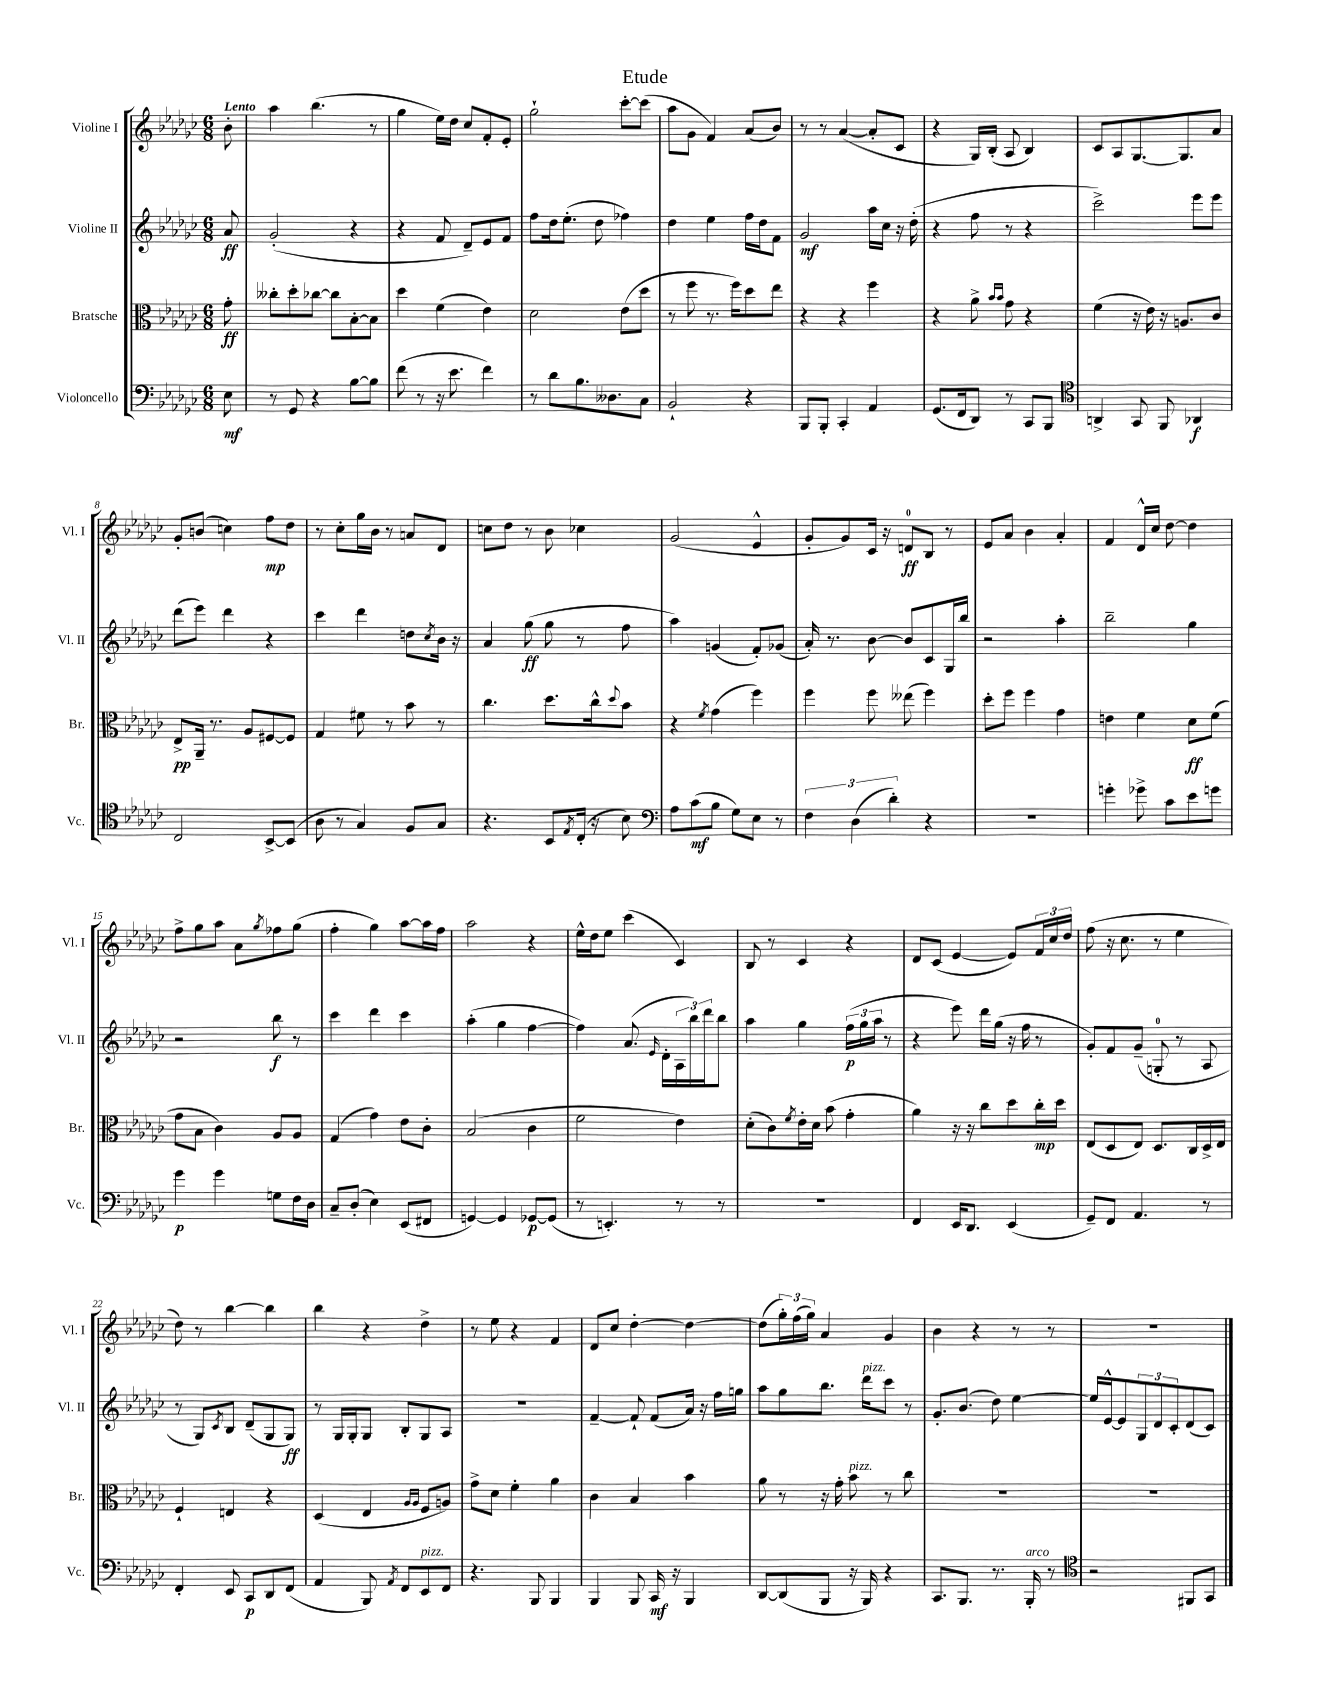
\header { title = "Etude" }
<<
\new StaffGroup <<
\new Staff = "s0" \with { instrumentName = "Violine I" shortInstrumentName = "Vl. I" } {
    \clef treble \key ges \major \numericTimeSignature \time 6/8 \partial 8 \tempo "Lento"
    bes'8-. |
    aes''4 bes''4.( r8 |
    ges''4 ees''16) des''16 ces''8 f'8-. ees'8-. |
    ges''2-! ces'''8~-. ces'''8( |
    aes''8 ges'8 f'4) aes'8( bes'8) |
    r8 r8 aes'4~( aes'8-. ces'8 |
    r4 ges16) bes16-.( aes8 bes4) |
    ces'8 aes8 ges8.~ ges8. aes'8 |
    ges'8-. b'8( c''4) f''8\mp des''8 |
    r8 ces''8-. ges''16 bes'16 r8 a'8 des'8 |
    c''8 des''8 r8 bes'8 ces''4 |
    ges'2( ees'4-^ |
    ges'8-. ges'8) ces'16 r16 d'8-0\ff bes8 r8 |
    ees'8 aes'8 bes'4 aes'4-. |
    f'4 des'16-^ ces''16 des''8~ des''4 |
    f''8-> ges''8 aes''8 aes'8 \acciaccatura { ges''8 } fes''8 ges''8( |
    f''4-. ges''4) aes''8~ aes''16 f''16 |
    aes''2 r4 |
    ees''16-^ des''16 ees''8 ces'''4( ces'4) |
    bes8 r8 ces'4 r4 |
    des'8 ces'8( ees'4~ ees'8) \tuplet 3/2 { f'16 ces''16 des''16 } |
    f''8( r16 ces''8. r8 ees''4 |
    des''8) r8 bes''4~ bes''4 |
    bes''4 r4 des''4-> |
    r8 ees''8 r4 f'4 |
    des'8 ces''8 des''4~-. des''4~ |
    des''8( \tuplet 3/2 { ges''16-.) f''16( ges''16) } aes'4 ges'4 |
    bes'4 r4 r8 r8 |
    R2. \bar "|." |
}
\new Staff = "s1" \with { instrumentName = "Violine II" shortInstrumentName = "Vl. II" } {
    \clef treble \key ges \major \numericTimeSignature \time 6/8 \partial 8
    aes'8\ff |
    ges'2-.( r4 |
    r4 f'8 des'8--) ees'8 f'8 |
    f''8 des''16 ees''8.-.( des''8 fes''4) |
    des''4 ees''4 f''16 des''16 f'8 |
    ges'2\mf aes''16 ces''16 r16 des''16-.( |
    r4 f''8 r8 r4 |
    ces'''2->) ees'''8 ees'''8 |
    des'''8( ees'''8) des'''4 r4 |
    ces'''4 des'''4 d''8 \acciaccatura { ces''8 } bes'16 r16 |
    aes'4 ges''8\ff( ges''8 r8 f''8 |
    aes''4) g'4( f'8-.) ges'8( |
    aes'16-.) r8. bes'8~ bes'8 ces'8 ges16 bes''16 |
    r2 aes''4-. |
    bes''2-- ges''4 |
    r2 bes''8\f r8 |
    ces'''4 des'''4 ces'''4 |
    aes''4-.( ges''4 f''4~ |
    f''4) aes'8.( \grace { ees'16 } des'16-. \tuplet 3/2 { aes16 bes''16) des'''16 } bes''8 |
    aes''4 ges''4 \tuplet 3/2 { f''16\p( ges''16 aes''16 } r8 |
    r4 ees'''8) des'''16 ges''16( r16 f''16 r8 |
    ges'8-.) f'8 ges'8--( g8-0-. r8 aes8 |
    r8 ges8) \acciaccatura { ces'8 } bes8 des'8--( ges8 ges8\ff) |
    r8 ges16 ges16-. ges8 bes8-. ges8 aes8 |
    R2. |
    f'4~-- f'8-! f'8( aes'16) r16 f''16 g''16 |
    aes''8 ges''8 bes''8. des'''16^\markup { \italic "pizz." } ces'''8 r8 |
    ges'8.-. bes'8.( des''8) ees''4~ |
    ees''16 ees'16~-^ ees'8 \tuplet 3/2 { ges8 des'8 ces'8-. } des'8( ces'8) \bar "|." |
}
\new Staff = "s2" \with { instrumentName = "Bratsche" shortInstrumentName = "Br." } {
    \clef alto \key ges \major \numericTimeSignature \time 6/8 \partial 8
    ges'8-.\ff |
    ceses''8-. des''8-. ces''8~ ces''8 bes8~-. bes8 |
    des''4 f'4( ees'4) |
    des'2 ees'8( des''8 |
    r8 f''8 r8. f''16) des''8 ees''8 |
    r4 r4 f''4 |
    r4 aes'8-> \grace { bes'16 bes'16 } ges'8 r4 |
    f'4( r16 ees'16) r16 a8. ces'8 |
    ees8->\pp aes,16-- r8. aes8 fis8~ fis8 |
    ges4 fis'8 r8 bes'8 r8 |
    ces''4. des''8. ces''16-^ \appoggiatura { des''8 } bes'8 |
    r4 \acciaccatura { f'8 } ges'4( f''4) |
    f''4 f''8 eeses''8( f''4) |
    des''8-. f''8 f''4 ges'4 |
    e'4 f'4 des'8\ff f'8( |
    ges'8 bes8 ces'4) aes8 aes8 |
    ges4( ges'4) ees'8 ces'8-. |
    bes2( ces'4 |
    f'2 ees'4) |
    des'8-.( ces'8) \acciaccatura { f'8 } ees'16-. des'16 bes'8( ges'4-. |
    aes'4) r16 r16 ces''8 des''8 ces''16-.\mp des''16 |
    ees8( des8 ees8) des8. ces16 des16-> ees16 |
    f4-! e4 r4 |
    des4( ees4 \grace { aes16 aes16 } f8 a8) |
    ges'8-> des'8 f'4-. aes'4 |
    ces'4 bes4 bes'4 |
    aes'8 r8 r16 ges'16-. bes'8^\markup { \italic "pizz." } r8 ces''8 |
    R2. |
    R2. \bar "|." |
}
\new Staff = "s3" \with { instrumentName = "Violoncello" shortInstrumentName = "Vc." } {
    \clef bass \key ges \major \numericTimeSignature \time 6/8 \partial 8
    ees8\mf |
    r8 ges,8 r4 bes8~ bes8 |
    f'8( r8 r16 ees'8. f'4) |
    r8 des'8 bes8. deses8. ces8 |
    bes,2-! r4 |
    bes,,8 bes,,8-. ces,4-. aes,4 |
    ges,8.( f,16 des,8) r8 ces,8 bes,,8 |
    \clef tenor a,4-> ges,8 f,8 aes,4\f |
    ces2 bes,8~-> bes,8( |
    aes8 r8 ges4) f8 ges8 |
    r4. bes,8 \acciaccatura { ees8 } ces16-.( r16 bes8) |
    \clef bass aes8 ces'8\mf( bes8 ges8) ees8 r8 |
    \tuplet 3/2 { f4 des4( des'4-.) } r4 |
    R2. |
    g'4-. ges'8-> ces'8 ees'8 g'8 |
    ges'4\p ges'4 g8 f16 des16 |
    ces8-- des8-.( ees4) ees,8( fis,8 |
    g,4~) g,4 ges,8~\p ges,8( |
    r8 e,4.-.) r8 r8 |
    R2. |
    f,4 ees,16 des,8. ees,4( |
    ges,8--) f,8 aes,4. r8 |
    f,4-. ees,8 ces,8\p des,8 f,8( |
    aes,4 bes,,8) \acciaccatura { aes,8 } f,8 ees,8^\markup { \italic "pizz." } f,8 |
    r4. bes,,8 bes,,4 |
    bes,,4 bes,,8 ces,16\mf r16 bes,,4 |
    des,8~ des,8( bes,,8 r16 bes,,16) r4 |
    ces,8. bes,,8. r8. bes,,16-.^\markup { \italic "arco" } r8 |
    \clef tenor r2 fis,8 ges,8 \bar "|." |
}
>>
>>
